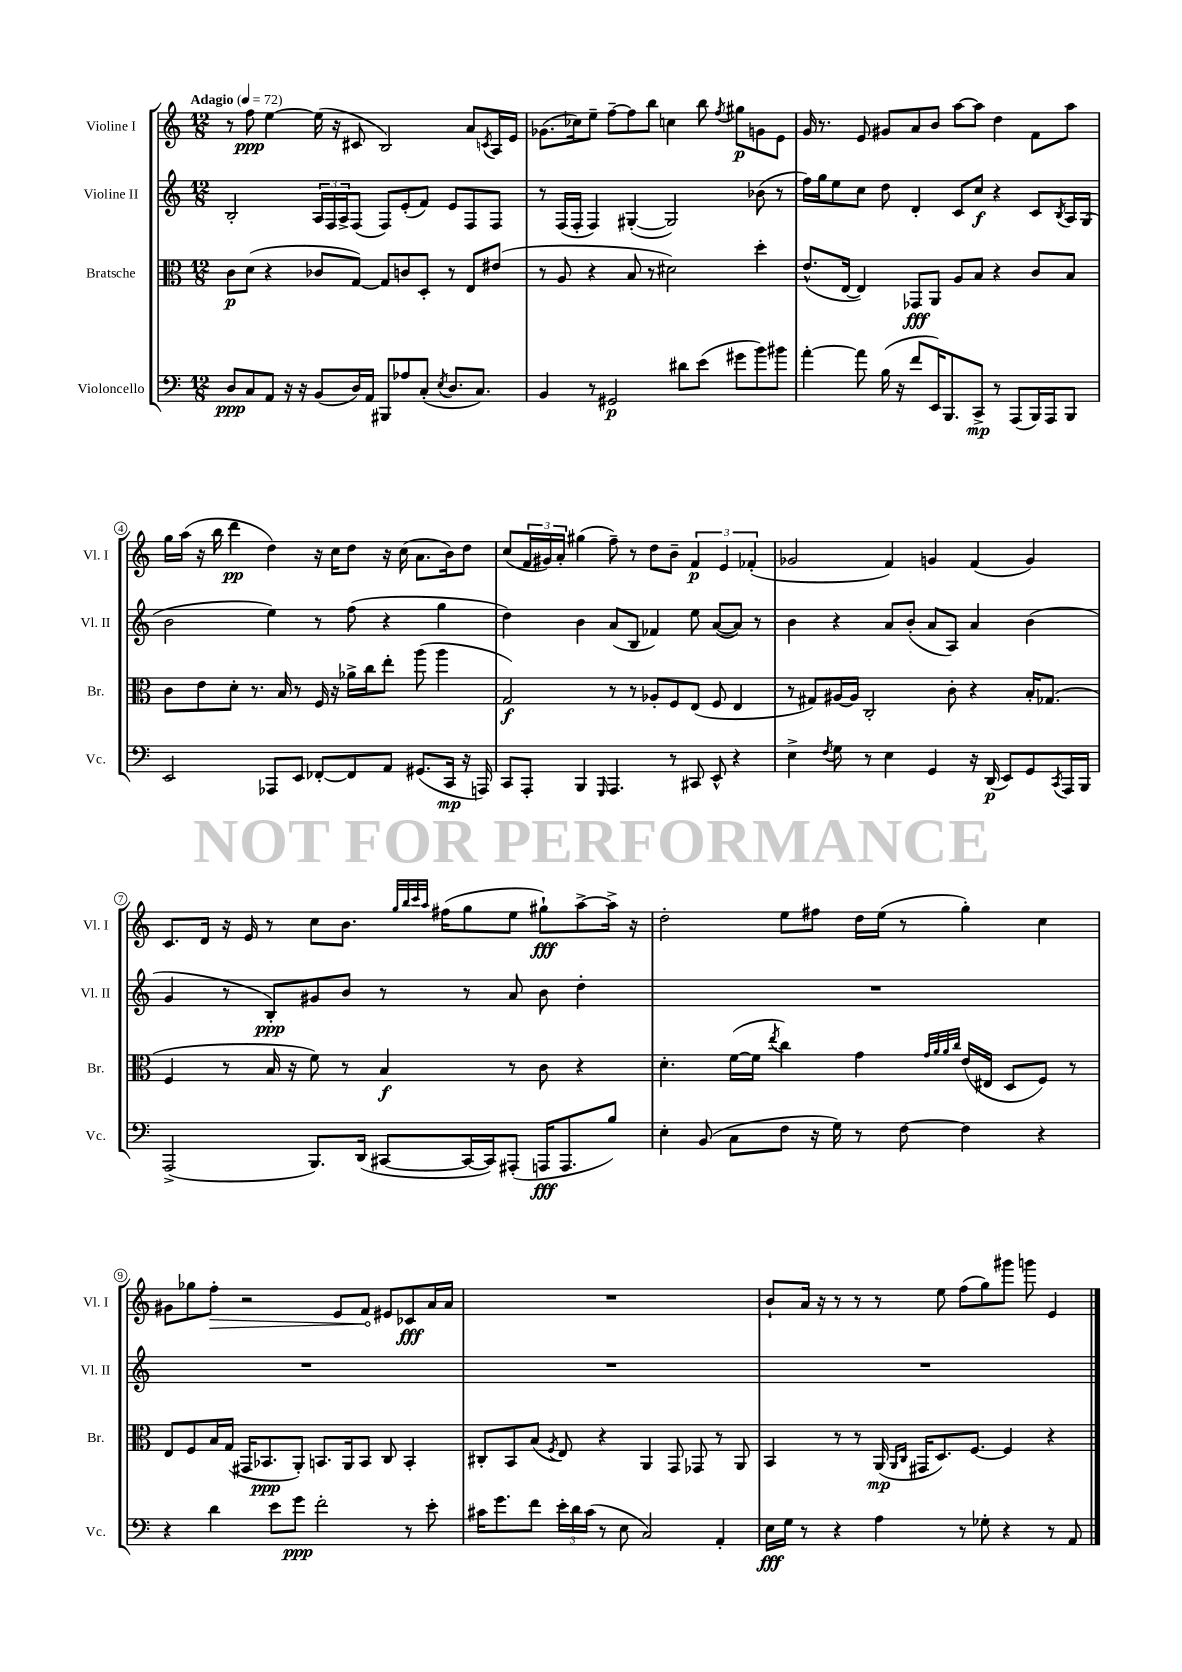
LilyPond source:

<<
\new StaffGroup <<
\new Staff = "s0" \with { instrumentName = "Violine I" shortInstrumentName = "Vl. I" } {
    \clef treble \key c \major \numericTimeSignature \time 12/8 \tempo "Adagio" 4 = 72
    r8 f''8\ppp e''4~ e''16( r16 cis'8 b2) a'8 \acciaccatura { c'8 } a16 e'16 |
    ges'8.( ces''16) e''8-- f''8~-- f''8 b''8 c''4 b''8 \acciaccatura { f''8 } gis''8\p g'8 e'8 |
    g'16 r8. e'8 gis'8 a'8 b'8 a''8~ a''8 d''4 f'8 a''8 |
    g''16 a''16( r16 b''16 d'''4\pp d''4) r16 c''16 d''8 r16 c''16( a'8. b'16) d''8 |
    c''8( \tuplet 3/2 { f'16 gis'16) a'16-. } gis''4( f''8--) r8 d''8 b'8-- \tuplet 3/2 { f'4\p e'4 fes'4-.( } |
    ges'2 f'4) g'4 f'4( g'4) |
    c'8. d'16 r16 e'16 r8 c''8 b'8. \grace { g''32 b''32 c'''32 a''32 } fis''16( g''8 e''8 gis''8-!\fff) a''8~-> a''16-> r16 |
    d''2-. e''8 fis''8 d''16 e''16( r8 g''4-.) c''4 |
    gis'8 ges''8 \once \override Hairpin.circled-tip = ##t f''8-.\> r2 e'8 f'8\! eis'8 ces'8\fff a'16 a'16 |
    R1. |
    b'8-! a'16 r16 r8 r8 r8 e''8 f''8( g''8) gis'''8 g'''8 e'4 \bar "|." |
}
\new Staff = "s1" \with { instrumentName = "Violine II" shortInstrumentName = "Vl. II" } {
    \clef treble \key c \major \numericTimeSignature \time 12/8
    b2-. \tuplet 3/2 { a16 f16 a16-> } f8( f8) e'8-.( f'8) e'8 f8 f8 |
    r8 f16( f16-. f4) gis4~-.( gis2) bes'8( r8 |
    f''16) g''16 e''8 c''8 d''8 d'4-. c'8 c''8\f r4 c'8 \acciaccatura { b8 } a16 g16( |
    b'2 e''4) r8 f''8( r4 g''4 |
    d''4) b'4 a'8( b8 fes'4) e''8 a'8~( a'8) r8 |
    b'4 r4 a'8 b'8-.( a'8 a8) a'4 b'4( |
    g'4 r8 b8-.\ppp) gis'8 b'8 r8 r8 a'8 b'8 d''4-. |
    R1. |
    R1. |
    R1. |
    R1. \bar "|." |
}
\new Staff = "s2" \with { instrumentName = "Bratsche" shortInstrumentName = "Br." } {
    \clef alto \key c \major \numericTimeSignature \time 12/8
    c'8\p d'8( r4 ces'8 g8~) g8 c'8 d8-. r8 e8 eis'8( |
    r8 a8 r4 b8 r8 dis'2) d''4-. |
    e'8.-^( e16~ e4) ges,8\fff a,8 a8 b8 r4 c'8 b8 |
    c'8 e'8 d'8-. r8. b16 r8 f16 r16 aes'16-> c''16 e''8-. a''8( a''4 |
    g2\f) r8 r8 aes8-. f8 e8( f8 e4 |
    r8 gis8) ais16~ ais16 c2-. c'8-. r4 b16-. ges8.( |
    f4 r8 b16 r16 f'8) r8 b4\f r8 c'8 r4 |
    d'4.-. f'16~( f'16 \acciaccatura { e''8 } c''4) g'4 \grace { g'32 a'32 a'32 c''32 } e'16( eis16 d8 f8) r8 |
    e8 f8 b16 g16( gis,16 bes,8.\ppp a,8-.) b,8. a,16 b,8 c8 b,4-. |
    cis8-. b,8 b8( \acciaccatura { f8 } e8) r4 a,4 g,8 ges,8 r8 a,8 |
    b,4 r8 r8 a,16\mp( \grace { a,16 c16 } gis,16 d8.) f8.~ f4 r4 \bar "|." |
}
\new Staff = "s3" \with { instrumentName = "Violoncello" shortInstrumentName = "Vc." } {
    \clef bass \key c \major \numericTimeSignature \time 12/8
    d8\ppp c8 a,8 r16 r16 b,8( d16) a,16 bis,,8 aes8 c8-.( \acciaccatura { e8 } d8. c8.) |
    b,4 r8 gis,2\p dis'8 e'8( gis'8 b'8) bis'8 |
    a'4~-. a'8 b16( r16 f'8 e,16) b,,8. c,8->\mp r8 a,,8( b,,16) a,,16 b,,8 |
    e,2 aes,,8 e,8 fes,8~-. fes,8 a,8 gis,8.( c,16\mp r16 a,,16) |
    c,8 a,,8-. b,,4 \grace { g,,16 } a,,4. r8 cis,8 e,8-^ r4 |
    e4-> \acciaccatura { f8 } g8 r8 e4 g,4 r16 d,16\p( e,8) g,8 \acciaccatura { c,8 } a,,16 b,,16 |
    a,,2->( b,,8.) d,16( cis,8~ cis,16~ cis,16) ais,,8-.( a,,16\fff a,,8. b8) |
    e4-. b,8( c8 f8 r16 g16) r8 f8~ f4 r4 |
    r4 d'4 e'8 g'8\ppp f'2-. r8 e'8-. |
    cis'16 g'8. f'8 \tuplet 3/2 { e'16-. d'16 cis'16( } r8 e8 c2) a,4-. |
    e16\fff g16 r8 r4 a4 r8 ges8-. r4 r8 a,8 \bar "|." |
}
>>
>>
\layout { \context { \Score \override BarNumber.stencil = #(make-stencil-circler 0.1 0.3 ly:text-interface::print) } }
